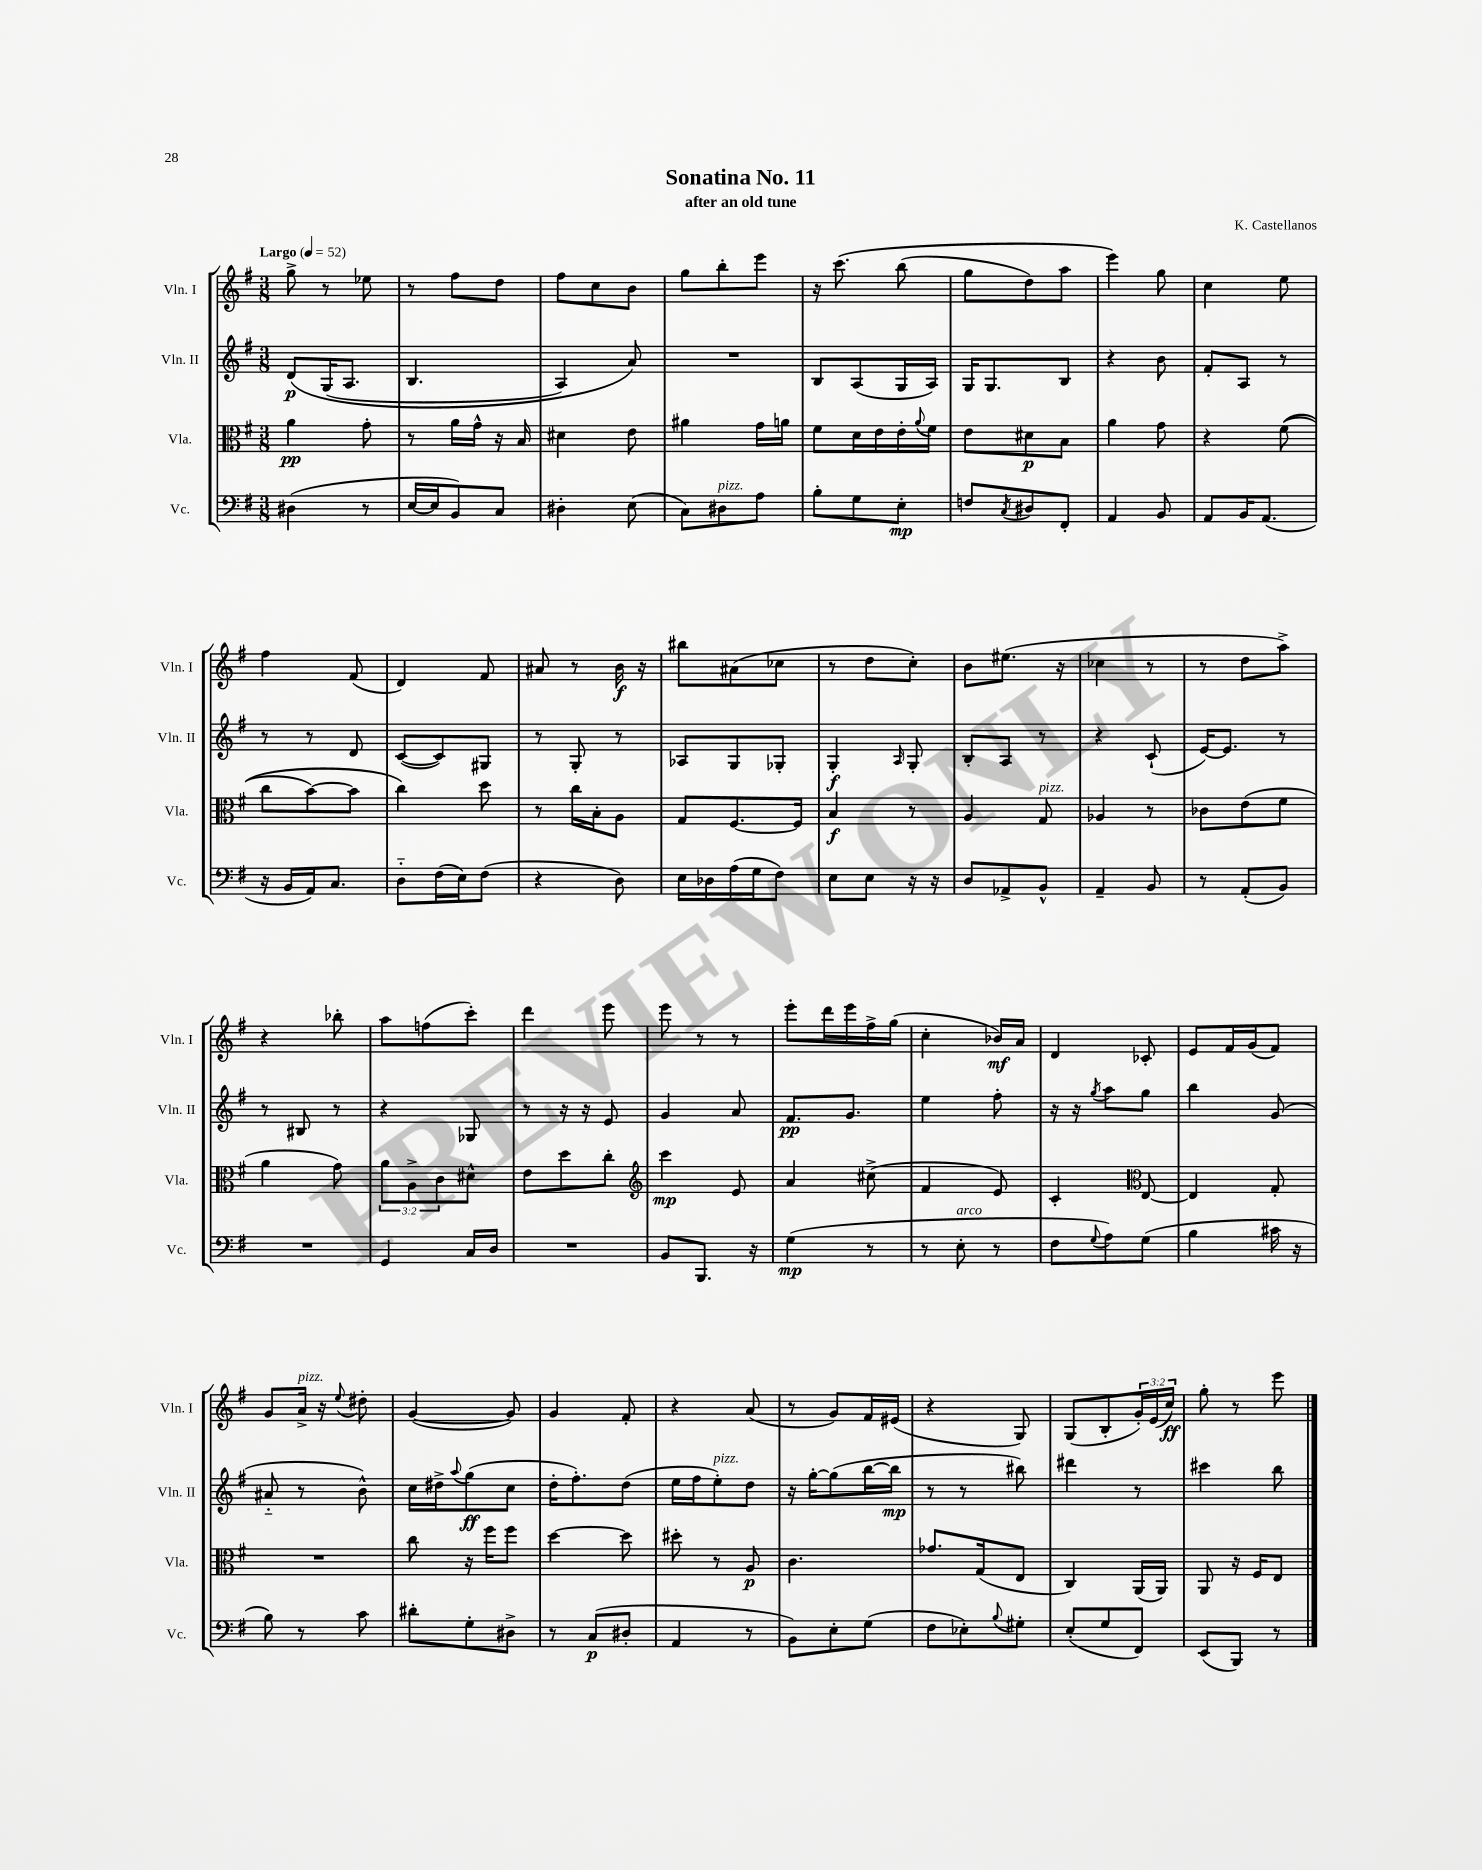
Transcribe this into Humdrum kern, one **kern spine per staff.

**kern	**kern	**kern	**kern
*staff4	*staff3	*staff2	*staff1
*clefF4	*clefC3	*clefG2	*clefG2
*k[f#]	*k[f#]	*k[f#]	*k[f#]
*M3/8	*M3/8	*M3/8	*M3/8
*MM52	*MM52	*MM52	*MM52
(4D#\	4a\	&(8d/L	8gg^\
.	.	(16G/K	8r
.	.	8.A/J	.
8r	8g'\	.	8ee-\
=	=	=	=
[16E/LL	8r	4.B/	8r
16E/]J	.	.	.
8BB/)	16a\LL	.	8ff#\L
.	16g^^\JJ	.	.
8C/J	16r	.	8dd\J
.	16B/	.	.
=	=	=	=
4D#'\	4d#\	4A/)	8ff#\L
.	.	.	8cc\
(8E\	8e\	8a/&)	8b\J
=	=	=	=
8C\L)	4a#\	4.r	8gg\L
8D#\	.	.	8bb'\
8A\J	16g\LL	.	8eee\J
.	16a\JJ	.	.
=	=	=	=
8B'\L	8f#\L	8B/L	16r
.	.	.	&(8.ccc\
8G\	16d\L	(8A/	.
.	16e\	.	.
8E'\J	16e'\	16G/L	(8bb\
.	8qqa/	.	.
.	16f#\JJ	16A/JJ)	.
=	=	=	=
8F/L	8e\L	16G/LK	8gg\L
.	.	8.G/	.
8qC/	.	.	.
8D#/	8d#\	.	8dd\)
8FF#'/J	8B\J	8B/J	8aa\J
=	=	=	=
4AA/	4a\	4r	4eee\&)
8BB/	8g\	8b\	8gg\
=	=	=	=
8AA/L	4r	8f#'/L	4cc\
16BB/K	.	8A/J	.
(8.AA/J	.	.	.
.	&((8f#\	8r	8ee\
=	=	=	=
16r	8cc\L	8r	4ff#\
16BB/LL	.	.	.
16AA/J)	[8b\)	8r	.
8.C/J	.	.	.
.	8b\]J	8d/	(8f#/
=	=	=	=
8D'~\L	4cc\&)	([8c/L	4d/)
(16F#\L	.	8c/])	.
16E\J)	.	.	.
(8F#\J	8dd\	8G#/J	8f#/
=	=	=	=
4r	8r	8r	8a#/
.	16cc\LL	8G'/	8r
.	16B'\J	.	.
8D\)	8A\J	8r	16b\
.	.	.	16r
=	=	=	=
16E\LL	8G/L	8A-/L	8bb#\L
16D-\	.	.	.
(16A\	[8.F#/	8G/	(8a#\
16G\J	.	.	.
8F#\J)	.	8G-'/J	8cc-\J
.	16F#/]Jk	.	.
=	=	=	=
8E\L	4B/	4G'/	8r
8E\J	.	.	8dd\L
.	.	16qqA/	.
16r	8r	8G'/	8cc'\J)
16r	.	.	.
=	=	=	=
8D/L	4A/	8B'/L	8b\L
8AA-^/	.	8A/J	(8.ee#\J
8BB^^/J	8G/	8r	.
.	.	.	16r
=	=	=	=
4AA~/	4A-/	4r	4cc-\
8BB/	8r	(8c`/	8r
=	=	=	=
8r	8c-\L	[16e/LK)	8r
.	.	8.e/]J	.
(8AA'/L	(8e\	.	8dd\L
8BB/J)	8f#\J	8r	8aa^\J)
=	=	=	=
4.r	4a\	8r	4r
.	.	8B#/	.
.	8g\)	8r	8bb-'\
=	=	=	=
4GG/	12a\L	4r	8aa\L
.	12A^\	.	.
.	.	.	(8ff\
.	12c\	.	.
16C/LL	8d#^^\J	8G-/	8ccc'\J)
16D/JJ	.	.	.
=	=	=	=
4.r	8e\L	8r	4ddd\
.	8dd\	16r	.
.	.	16r	.
.	8cc'\J	8e/	8eee\
=	=	=	=
*	*clefG2	*	*
8BB/L	4ccc\	4g/	8eee\
8.BBB/J	.	.	8r
.	8e/	8a/	8r
16r	.	.	.
=	=	=	=
(4G\	4a/	8.f#/L	8eee'\L
.	.	.	16ddd\L
.	.	8.g/J	16eee\
8r	(8cc#^\	.	16ff#^\
.	.	.	(16gg\JJ
=	=	=	=
8r	4f#/	4ee\	4cc'\
8E'\	.	.	.
8r	8e/)	8ff#'\	16b-/LL)
.	.	.	16a/JJ
=	=	=	=
8F#\L	4c'/	16r	4d/
.	.	16r	.
8qqG/	.	8qgg/	.
8A\)	.	8aa\L	.
*	*clefC3	*	*
(8G\J	[8E/	8gg\J	8c-'/
=	=	=	=
4B\	4E/]	4bb\	8e/L
.	.	.	16f#/L
.	.	.	(16g/J
16c#\	8G'/	(8g/	8f#/J)
16r	.	.	.
=	=	=	=
8B\)	4.r	8a#'~/	8g/L
8r	.	8r	16a^/Jk
.	.	.	16r
.	.	.	8qqee/
8c\	.	8b^^\)	8dd#'\
=	=	=	=
8d#'\L	8cc\	16cc\LL	([4g/
.	.	16dd#^\J	.
.	.	8qqaa/	.
8G'\	16r	(8gg\	.
.	16ff#\LK	.	.
8D#^\J	8ff#\J	8cc\J	8g/])
=	=	=	=
8r	[4dd\	16dd'\LK	4g/
.	.	8.ff#'\)	.
(8C/L	.	.	.
8D#'/J	8dd\]	(8dd\J	8f#'/
=	=	=	=
4AA/	8dd#'\	16ee\LL	4r
.	.	16ff#\J	.
.	8r	8ee'\)	.
8r	8A/	8dd\J	(8a/
=	=	=	=
8BB\L)	4.c\	16r	8r
.	.	[16gg'\LK	.
8E'\	.	(8gg\]	8g/L)
(8G\J	.	[16bb\L	16f#/L
.	.	16bb\]JJ	(16e#/JJ
=	=	=	=
8F#\L	8.g-/L	8r	4r
8E-'\)	.	8r	.
.	(16G/k	.	.
8qqB/	.	.	.
8G#'\J	8E/J	8bb#\)	8G/)
=	=	=	=
(8E'/L	4C/)	4ddd#\	(8G/L
8G/	.	.	8B'/
8FF#/J)	(16AA/LL	8r	24g'/L)
.	.	.	(24e/
.	16AA/JJ)	.	.
.	.	.	24cc/JJ)
=	=	=	=
(8EE/L	8AA/	4ccc#\	8gg'\
8BBB/J)	16r	.	8r
.	16F#/LK	.	.
8r	8E/J	8bb\	8eee\
==	==	==	==
*-	*-	*-	*-
